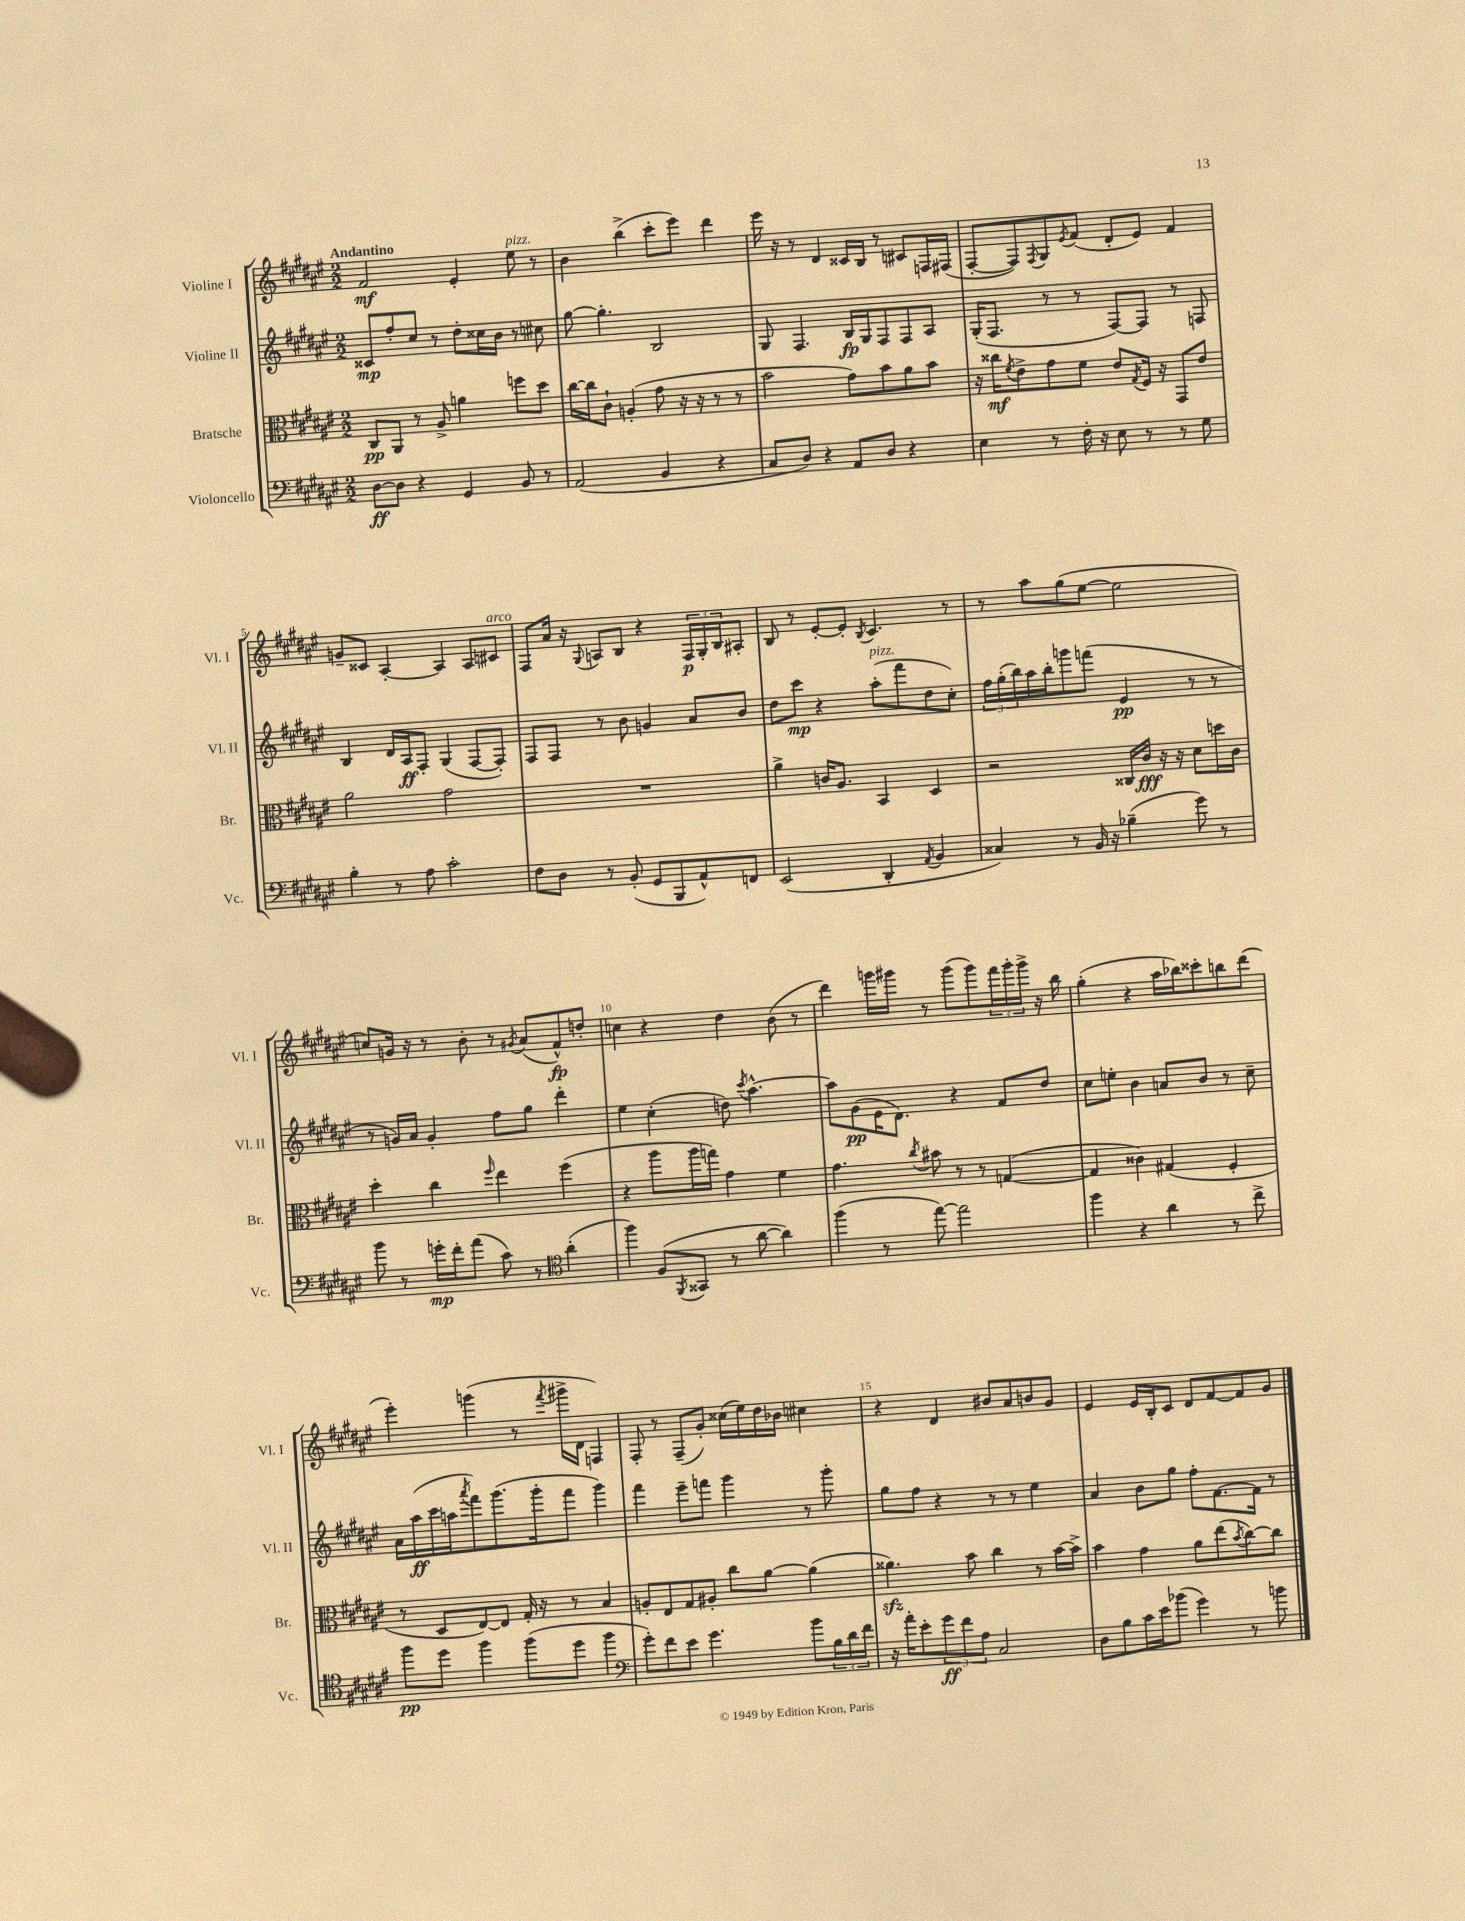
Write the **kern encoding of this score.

**kern	**dynam	**kern	**dynam	**kern	**dynam	**kern	**dynam
*part4	*part4	*part3	*part3	*part2	*part2	*part1	*part1
*staff4	*staff4	*staff3	*staff3	*staff2	*staff2	*staff1	*staff1
*I"Violoncello	*	*I"Bratsche	*	*I"Violine II	*	*I"Violine I	*
*I'Vc.	*	*I'Br.	*	*I'Vl. II	*	*I'Vl. I	*
*clefF4	*	*clefC3	*	*clefG2	*	*clefG2	*
*k[f#c#g#d#a#e#]	*	*k[f#c#g#d#a#e#]	*	*k[f#c#g#d#a#e#]	*	*k[f#c#g#d#a#e#]	*
*M2/2	*	*M2/2	*	*M2/2	*	*M2/2	*
=1	=1	=1	=1	=1	=1	=1	=1
!	!	!	!	!	!	!LO:TX:a:B:t=Andantino	!
[8D#\L	ff	8C#/L	pp	8c##X/L	mp	2f#/	mf
8D#\J]	.	8AA#/J	.	8ff#'/	.	.	.
4r	.	8r	.	8cc#/J	.	.	.
.	.	8A#^/	.	8r	.	.	.
4GG#/	.	4an\	.	8dd#'\L	.	4e#'/	.
.	.	.	.	16cc##X\L	.	.	.
.	.	.	.	16b\JJ	.	.	.
!	!	!	!	!	!	!LO:TX:a:i:t=pizz.	!
8BB/	.	8ffn\L	.	8r	.	8ee#\	.
8r	.	8dd#\J	.	8cc#X\	.	8r	.
=2	=2	=2	=2	=2	=2	=2	=2
(2AA#/	.	[16cc#\LL	.	[8gg#\	.	4b\	.
.	.	16cc#\J]	.	.	.	.	.
.	.	8c#`\J	.	4.gg#'\]	.	.	.
.	.	(4An'/	.	.	.	(4bb^\	.
4BB/	.	8g#\	.	2B/	.	8ccc#'\L	.
.	.	16r	.	.	.	8eee#\J)	.
.	.	16r	.	.	.	.	.
4r	.	8r	.	.	.	4ddd#\	.
.	.	8r	.	.	.	.	.
=3	=3	=3	=3	=3	=3	=3	=3
8C#/L	.	2b\	.	8G#/	.	16eee#\	.
.	.	.	.	.	.	16r	.
8D#/J)	.	.	.	4.F#/	.	8r	.
4r	.	.	.	.	.	4d#/	.
8AA#/L	.	8g#\L)	.	16B/LL	fp	16c##X/LL	.
.	.	.	.	16G#/J	.	16B/JJ	.
8D#/J	.	8b\	.	8F#/	.	8r	.
4r	.	8a#\	.	8F#/	.	8c#X/L	.
.	.	8b\J	.	8A#/J	.	16Fn/L	.
.	.	.	.	.	.	(16F#X/JJ	.
=4	=4	=4	=4	=4	=4	=4	=4
4E#\	.	16r	.	(16G#'/KL	.	[8F#'/L	.
.	.	16cc##X\KL	mf	8.F#/J	.	.	.
.	.	8qf#/	.	.	.	.	.
.	.	8e#^\	.	.	.	8F#/])	.
.	.	.	.	.	.	8qF#/	.
8r	.	8g#\	.	8r	.	8G#/	.
.	.	.	.	.	.	8qe#/	.
16F#'\	.	8f#\J	.	8r	.	(8f#/J	.
16r	.	.	.	.	.	.	.
8E#\	.	8e#/L	.	[8F#/L)	.	8d#'/L	.
.	.	8qG#/	.	.	.	.	.
8r	.	16F#/Jk	.	8F#/J]	.	8e#/J)	.
.	.	16r	.	.	.	.	.
8r	.	8GG#/L	.	8r	.	4f#/	.
8G#\	.	8e#/J	.	8Fn/	.	.	.
!!LO:LB:g=z
=5	=5	=5	=5	=5	=5	=5	=5
4B'\	.	2a#\	.	4B/	.	8gn~/L	.
.	.	.	.	.	.	8c##X/J	.
8r	.	.	.	16d#/LL	.	[4A#'/	.
.	.	.	.	16A#/J	ff	.	.
8A#\	.	.	.	8F#'/J	.	.	.
2c#'\	.	2g#\	.	(4G#/	.	4A#/]	.
.	.	.	.	[8F#/L	.	8A#/L	.
!	!	!	!	!	!	!LO:TX:a:i:t=arco	!
.	.	.	.	8F#'/J])	.	8c#X/J	.
=6	=6	=6	=6	=6	=6	=6	=6
8F#\L	.	1r	.	8F#/L	.	8F#/L	.
8D#\J	.	.	.	8F#/J	.	16a#/Jk	.
.	.	.	.	.	.	16r	.
.	.	.	.	.	.	8qqG#/	.
8r	.	.	.	8r	.	8An/L	.
(8BB'/	.	.	.	8b\	.	8B/J	.
8GG#/L	.	.	.	4gn/	.	4r	.
8BBB/	.	.	.	.	.	.	.
8AA#^^/)	.	.	.	8a#/L	.	24F#/LL	p
.	.	.	.	.	.	24G#'/	.
.	.	.	.	.	.	24B/J	.
8FFn/J	.	.	.	8b/J	.	8A#X'/J	.
=7	=7	=7	=7	=7	=7	=7	=7
(2EE#/	.	4a#^\	.	8dd#\L	.	8B/	.
.	.	.	.	8ccc#\J	mp	8r	.
.	.	16cn/KL	.	4r	.	[8e#'/L	.
.	.	8.A#/J	.	.	.	.	.
.	.	.	.	.	.	8e#'/J]	.
.	.	.	.	.	.	8qB/	.
!	!	!	!	!LO:TX:a:i:t=pizz.	!	!	!
4DD#'/	.	4BB/	.	(8aa#'\L	.	4.c#/	.
.	.	.	.	8fff#\	.	.	.
8qAA#/	.	.	.	.	.	.	.
4BB/	.	4D#/	.	8dd#\	.	.	.
.	.	.	.	8cc#'\J)	.	8r	.
=8	=8	=8	=8	=8	=8	=8	=8
4C##X/)	.	2r	.	24ff#\LL	.	8r	.
.	.	.	.	(24gg#'\	.	.	.
.	.	.	.	24bb\)	.	.	.
.	.	.	.	16aa#\	.	8aa#\L	.
.	.	.	.	16bb'\J	.	.	.
8r	.	.	.	8gggn\	.	(8gg#\	.
16BB/	.	.	.	(8fffn\J	.	[8ee#\J	.
16r	.	.	.	.	.	.	.
(4B-X~\	.	16C##X/LL	.	4e#/	pp	2ee#\]	.
.	.	16c#/JJ	fff	.	.	.	.
.	.	16r	.	.	.	.	.
.	.	16r	.	.	.	.	.
8g#\)	.	8d#\L	.	8r	.	.	.
8r	.	16ddn\L	.	8r	.	.	.
.	.	16c#\JJ	.	.	.	.	.
!!LO:LB:g=z
=9	=9	=9	=9	=9	=9	=9	=9
8b\	.	4dd#'\	.	8r	.	8ccn/L)	.
8r	.	.	.	16gn/LL)	.	16gn/Jk	.
.	.	.	.	16a#/JJ	.	16r	.
16gn'\LL	mp	4cc#\	.	4g'/	.	8r	.
16f#'\J	.	.	.	.	.	.	.
(8a#\J	.	.	.	.	.	8b'\	.
.	.	16qqff#/	.	.	.	.	.
8c#\)	.	4ee#\	.	8ff#\L	.	8r	.
.	.	.	.	.	.	8qg#X/	.
8r	.	.	.	8gg#\J	.	(8a#/L	.
*clefC4	*	*	*	*	*	*	*
(4a#'\	.	(4ff#\	.	4ddd#'\	.	8f#^^/)	fp
.	.	.	.	.	.	8ddn'/J	.
=10	=10	=10	=10	=10	=10	=10	=10
4ff#\)	.	4r	.	4ee#\	.	4ccn\	.
(8F#/L	.	8aa#\L	.	(4cc#'\	.	4r	.
8qFF#/	.	.	.	.	.	.	.
8GG##X/J	.	16aa#\L	.	.	.	.	.
.	.	16ggn\JJ)	.	.	.	.	.
8r	.	4g#\	.	8ddn\)	.	4dd#\	.
.	.	.	.	8qccc#/	.	.	.
[8a#\	.	.	.	[4.aa#^^\	.	.	.
4a#\])	.	4f#\	.	.	.	(8b\	.
.	.	.	.	.	.	8r	.
=11	=11	=11	=11	=11	=11	=11	=11
(4ff#\	.	4.g#\	.	8aa#\L]	.	4ddd#\)	.
.	.	.	.	(8g#\	pp	.	.
8r	.	.	.	16e#\K	.	16gggn\LL	.
.	.	.	.	8.d#\J)	.	16ggg#X\JJ	.
.	.	8qcc#/	.	.	.	.	.
[8ee#\)	.	8b#X\	.	.	.	8r	.
2ee#\]	.	8r	.	4r	.	(8ggg#\L	.
.	.	8r	.	.	.	8ggg#\)	.
.	.	([4Gn/	.	8f#/L	.	24fff#\L	.
.	.	.	.	.	.	24ggg#'\	.
.	.	.	.	.	.	24ggg#^\JJ	.
.	.	.	.	8dd#/J	.	16r	.
.	.	.	.	.	.	16bb\	.
=12	=12	=12	=12	=12	=12	=12	=12
4ff#\	.	4G/]	.	8cc#\L	.	(4gg#'\	.
.	.	.	.	8een'\J	.	.	.
4r	.	4c##X\)	.	4b\	.	4r	.
4a#\	.	(4G#X/	.	8an/L	.	16aa#\LL	.
.	.	.	.	.	.	16bb-X\J)	.
.	.	.	.	8b/J	.	8ccc##X'\	.
8r	.	4F#'/	.	8r	.	8bbn\	.
8cc#^\	.	.	.	8cc#~\	.	(8ddd#\J	.
!!LO:LB:g=z
=13	=13	=13	=13	=13	=13	=13	=13
8ff#\L	pp	8r	.	16a#\LL	.	4eee#'\)	.
.	.	.	.	(16aa#\	ff	.	.
8dd#\J	.	8D#/L	.	16ccc#\	.	.	.
.	.	.	.	16aan\J	.	.	.
.	.	.	.	8qaaa#/	.	.	.
4ff#\	.	[8E#/)	.	8fff#\)	.	(4gggn\	.
.	.	8E#/J]	.	(8.ggg#\	.	.	.
(8ff#\L	.	16G#'/	.	.	.	8r	.
.	.	16r	.	16ggg#'\k	.	.	.
.	.	.	.	.	.	8qfff#/	.
8dd#\J	.	8r	.	8fff#\J	.	16ggg#X^\LL	.
.	.	.	.	.	.	16d#\JJ	.
4ff#\	.	4B/	.	4ggg#\)	.	4Fn/)	.
=14	=14	=14	=14	=14	=14	=14	=14
*clefF4	*	*	*	*	*	*	*
8g#'\L)	.	8An'/L	.	4fff#\	.	8F#'/	.
8f#\	.	8E#/	.	.	.	8r	.
8e#\J	.	8G#/	.	8eee#~\L	.	(8F#~/L	.
4.g#\	.	8A#X'/J	.	8fffn\J	.	8g#'/J)	.
.	.	8cc#\L	.	4ggg#\	.	(16cc##X\LL	.
.	.	.	.	.	.	16ee#\)	.
.	.	[8a#\J	.	.	.	16dd#\	.
.	.	.	.	.	.	16b-X\JJ	.
8b\L	.	(4a#\]	.	8r	.	4cc#X\	.
24B\L	.	.	.	8ggg#'\	.	.	.
24d#\	.	.	.	.	.	.	.
24f#\JJ	.	.	.	.	.	.	.
=15	=15	=15	=15	=15	=15	=15	=15
16r	.	4.a##Xzz\)	.	8gg#\L	.	4r	.
16a#'\KL	.	.	.	.	.	.	.
8e#'\	.	.	.	8ff#\J	.	.	.
12g#\	ff	.	.	4r	.	4d#/	.
12f#\	.	.	.	.	.	.	.
.	.	8b\	.	.	.	.	.
12A#\J	.	.	.	.	.	.	.
2C#/	.	4cc#\	.	8r	.	8b#X/L	.
.	.	.	.	8r	.	8a#/	.
.	.	8r	.	4ee#\	.	8bn/	.
.	.	[16b\LL	.	.	.	8g#/J	.
.	.	16b^\JJ]	.	.	.	.	.
=16	=16	=16	=16	=16	=16	=16	=16
8D#\L	.	4b\	.	4a#/	.	4e#/	.
8B\	.	.	.	.	.	.	.
16c#\L	.	4g#\	.	8b\L	.	16e#/LL	.
16e#\J	.	.	.	.	.	16B'/J	.
(8b-X\J	.	.	.	8gg#\J	.	8c#/J	.
4g#\)	.	8a#\L	.	8ff#'\L	.	8d#/L	.
.	.	(8ee#\	.	[8.f#\	.	[8f#/	.
.	.	8qb/	.	.	.	.	.
8r	.	[8cc#\)	.	.	.	8f#/]	.
.	.	.	.	16f#\Jk]	.	.	.
8bn\	.	8cc#\J]	.	8r	.	8g#/J	.
==	==	==	==	==	==	==	==
*-	*-	*-	*-	*-	*-	*-	*-
